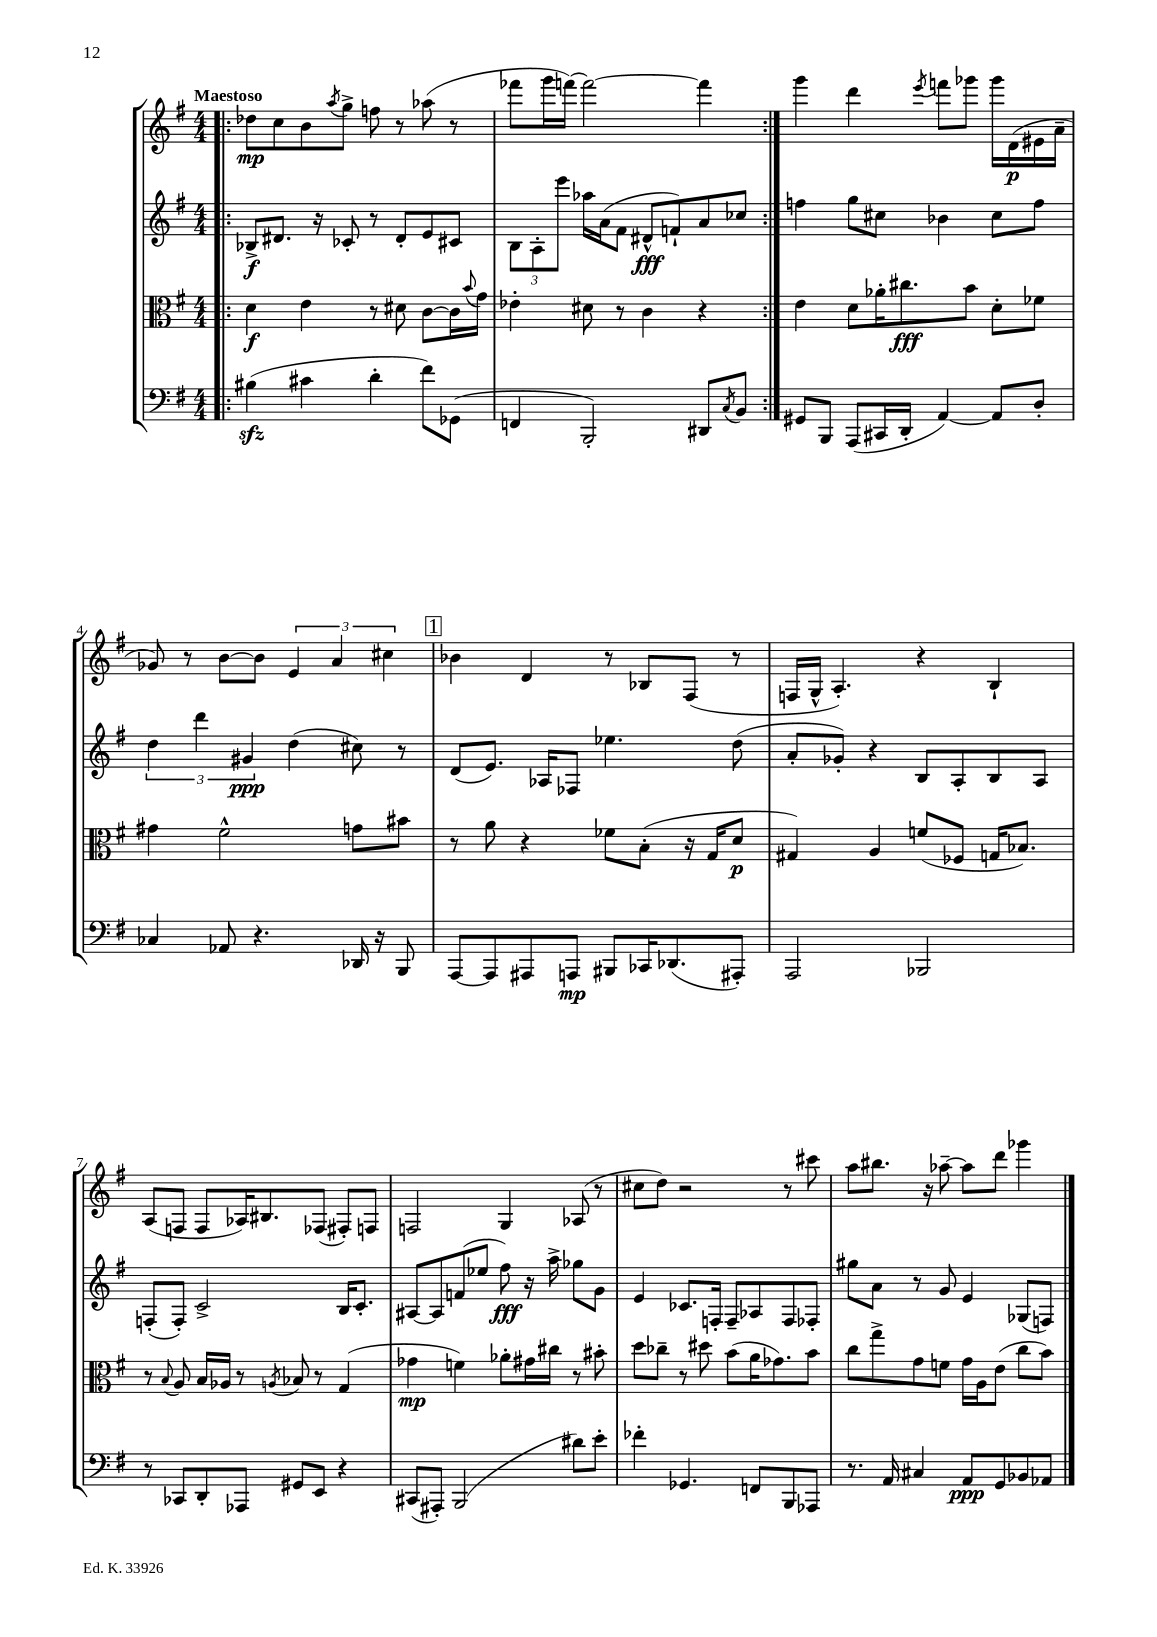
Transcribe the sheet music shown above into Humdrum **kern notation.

**kern	**kern	**kern	**kern
*staff4	*staff3	*staff2	*staff1
*clefF4	*clefC3	*clefG2	*clefG2
*k[f#]	*k[f#]	*k[f#]	*k[f#]
*M4/4	*M4/4	*M4/4	*M4/4
=!|:	=!|:	=!|:	=!|:
(4B#	4d	8B-^	8dd-
.	.	8.d#	8cc
4c#	4e	.	8b
.	.	16r	.
.	.	.	8qaa
.	.	8c-'	8gg^
4d'	8r	8r	8ff
.	8d#	8d#'	8r
8f#)	[8c	8e	(8aa-
(8GG-	16c]	8c#	8r
.	8qqb	.	.
.	16g	.	.
=	=	=	=
4FF	4e-'	12B	8fff-
.	.	12A'	.
.	.	.	16ggg
.	.	12eee	.
.	.	.	[16fff)
2BBB')	8d#	16aa-	2fff_
.	.	(16a	.
.	8r	8f#	.
.	4c	8d#^^	.
.	.	8f`)	.
8DD#	4r	8a	4fff]
8qC	.	.	.
8BB	.	8cc-	.
=:|!	=:|!	=:|!	=:|!
8GG#	4e	4ff	4ggg
8BBB	.	.	.
(8AAA	8d	8gg	4ddd
16CC#	16a-'	8cc#	.
16DD'	8.cc#	.	.
.	.	.	8qeee
[4AA)	.	4b-	8fff
.	8b	.	8ggg-
8AA]	8d'	8cc#	16ggg-
.	.	.	(16d
8D'	8f-	8ff	16e#
.	.	.	16a~
=	=	=	=
4C-	4g#	6dd	8g-)
.	.	.	8r
.	.	6ddd	.
8AA-	2f#^^	.	[8b
.	.	6g#	.
4.r	.	.	8b]
.	.	(4dd	6e
.	.	.	6a
16DD-	8g	8cc#)	.
16r	.	.	.
.	.	.	6cc#
8BBB	8b#	8r	.
=	=	=	=
[8AAA	8r	(8d	4b-
8AAA]	8a	8.e)	.
8AAA#	4r	.	4d
.	.	16A-	.
8AAA	.	8F-	.
8BBB#	8f-	4.ee-	8r
16CC-	(8B'	.	8B-
(8.DD-	.	.	.
.	16r	.	(8F#
.	16G	.	.
8AAA#')	8d	(8dd	8r
=	=	=	=
2AAA	4G#)	8a'	16F
.	.	.	16G^^
.	.	8g-')	4.A')
.	4A	4r	.
2BBB-	(8f	8B	4r
.	8F-	8A'	.
.	16G	8B	4B`
.	8.B-)	.	.
.	.	8A	.
=	=	=	=
8r	8r	(8F'	(8A
.	8qqB	.	.
8CC-	8A	8F')	8F
8DD'	16B	2c^	8F
.	16A-	.	.
8AAA-	8r	.	16A-)
.	.	.	8.B#
.	8qA	.	.
8GG#	8B-	.	.
8EE	8r	.	(8F-
4r	(4G	16B	8F#')
.	.	8.c'	.
.	.	.	8F
=	=	=	=
(8CC#	4g-	[8A#	2F
8AAA#')	.	8A#]	.
(2BBB	4f)	(8f	.
.	.	8ee-	.
.	8a-'	8ff#)	4G
.	16g#	16r	.
.	16cc#	16aa^	.
8d#)	8r	8gg-	(8A-
8e'	8b#'	8g	8r
=	=	=	=
4f-'	8dd	4e	8cc#
.	8cc-~	.	8dd)
4.GG-	8r	8.c-	2r
.	8dd#	.	.
.	.	16F'	.
.	(8b	8F~	.
8FF	16a	8A-	.
.	8.g-)	.	.
8BBB	.	8F	8r
8AAA-	8b	8F-'	8ccc#
=	=	=	=
8.r	8cc	8gg#	8aa
.	8gg^	8a	8.bb#
16AA	.	.	.
4C#	8g	8r	.
.	.	.	16r
.	8f	8g	[8aa-~
8AA	16g	4e	8aa-]
.	16A	.	.
8GG	(8e	.	8ddd
8BB-	8cc	(8G-	4ggg-
8AA-	8b)	8F)	.
==	==	==	==
*-	*-	*-	*-
